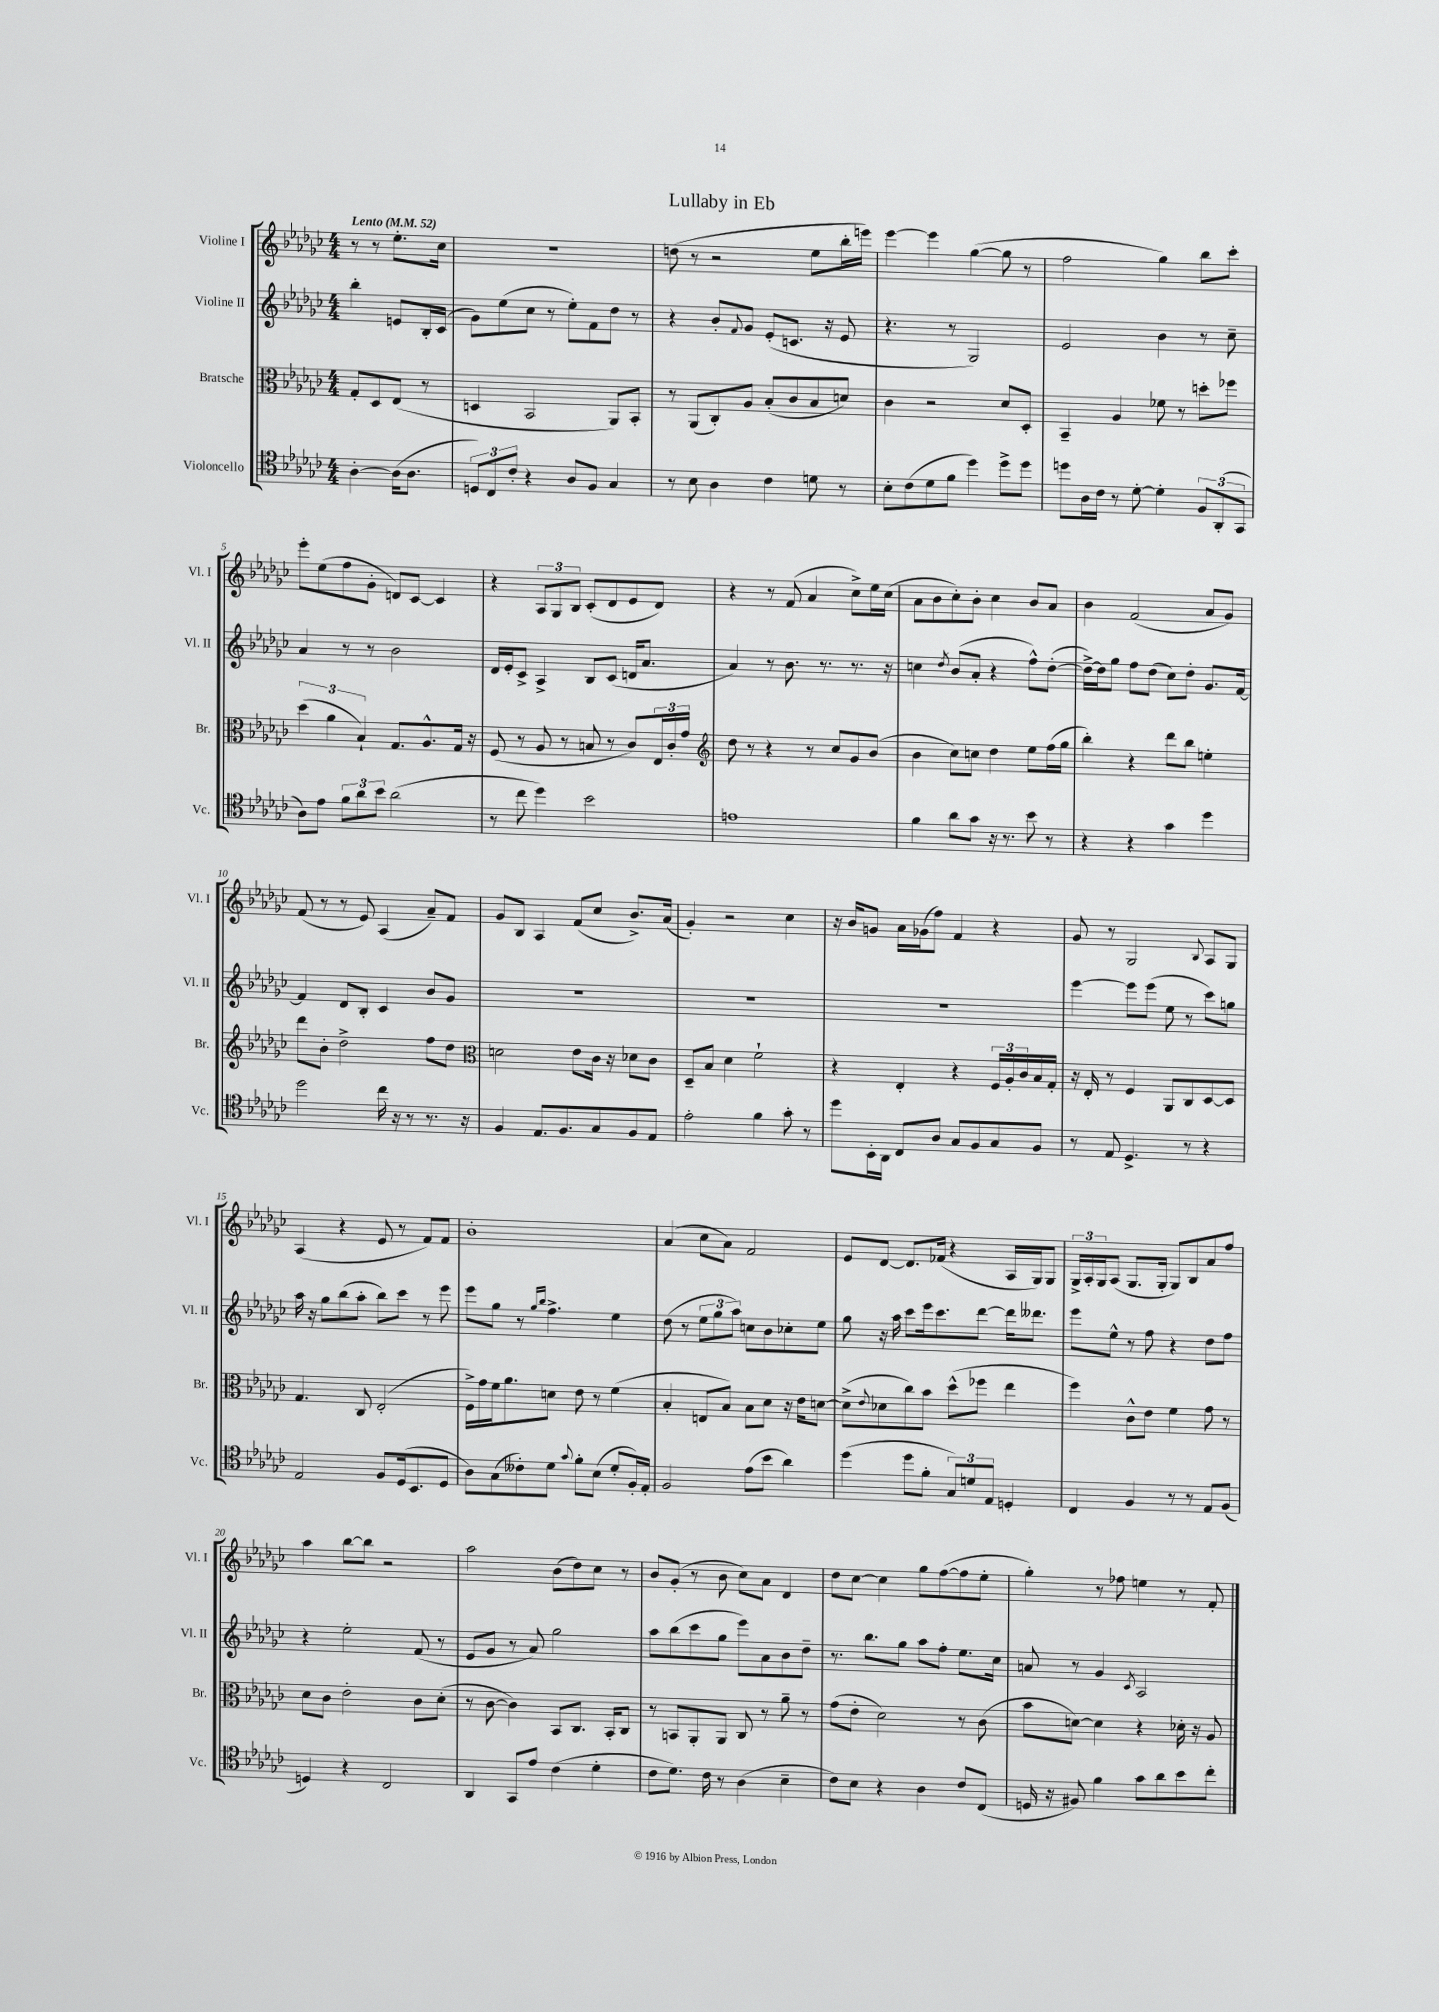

**kern	**kern	**kern	**kern
*part4	*part3	*part2	*part1
*staff4	*staff3	*staff2	*staff1
*I"Violoncello	*I"Bratsche	*I"Violine II	*I"Violine I
*I'Vc.	*I'Br.	*I'Vl. II	*I'Vl. I
*clefC4	*clefC3	*clefG2	*clefG2
*k[b-e-a-d-g-c-]	*k[b-e-a-d-g-c-]	*k[b-e-a-d-g-c-]	*k[b-e-a-d-g-c-]
*M4/4	*M4/4	*M4/4	*M4/4
*MM52	*MM52	*MM52	*MM52
=	=	=	=
!	!	!	!LO:TX:a:B:t=Lento
[4A-'\	8G-'/L	4bb-'\	8r
.	8D-/	.	8r
(16A-\KL]	(8E-/J	8en/L	8.ee-'\L
8.A-\J	.	.	.
.	8r	16B-'/L	.
.	.	(16c-/JJ	16cc-\Jk
=1	=1	=1	=1
12Dn/L)	4Dn/	8g-\L)	1r
12C-/	.	.	.
.	.	(8ee-\	.
12c-'/J	.	.	.
4r	2BB-/	8cc-\J	.
.	.	8r	.
8A-/L	.	8ee-'\L)	.
8F/J	.	8f\	.
4G-/	8AA-/L)	8dd-\J	.
.	8BB-'/J	8r	.
=2	=2	=2	=2
8r	8r	4r	(8ddn\
8B-\	(8AA-/L	.	8r
4A-\	8C-'/)	8b-'/L	2r
.	.	8qqf/	.
.	8A-/J	8g-/J	.
4c-\	(8B-'/L	(8e-'/L	.
.	8c-/	8.cn/J	.
8dn\	8B-/	.	8ee-\L
.	.	16r	.
8r	8dn/J)	8e-/	16bb-'\L
.	.	.	16eeen\JJ)
=3	=3	=3	=3
8B-'\L	4c-\	4.r	[4eee-\
(8c-\	.	.	.
8d-\	2r	.	4eee-\]
8f\J	.	8r	.
4dd-\)	.	2G-/)	([4gg-\
8dd-^\L	8d-/L	.	8gg-\]
8dd-\J	8D-'/J	.	8r
=4	=4	=4	=4
8ddn\L	4BB-~/	2e-/	2ff\
16A-\L	.	.	.
16c-\JJ	.	.	.
8r	4A-/	.	.
[8d-'\	.	.	.
4d-'\]	8f-X\	4b-\	4gg-\)
.	8r	.	.
12F/L	8ddn'\L	8r	8bb-\L
(12AA-'/	.	.	.
.	8ff-X\J	8cc-~\	8ccc-'\J
12GG-/J	.	.	.
!!LO:LB:g=z
=5	=5	=5	=5
8A-\L)	(6dd-\	4a-/	8eee-'\L
8e-\J	.	.	(8ee-\
.	6a-\	.	.
12f\L	.	8r	8ff\
12a-\	6B-`/)	.	.
.	.	8r	8g-'\J
12b-\J	.	.	.
(2a-\	8.G-/L	2b-\	8dn/L)
.	.	.	[8c-/J
.	8.A-^^/	.	.
.	.	.	4c-/]
.	16G-/Jk	.	.
.	16r	.	.
=6	=6	=6	=6
8r	(8F/	16d-/LL	4r
.	.	16e-'/J	.
8cc-\	8r	8c-^/J	.
4dd-\)	8A-/	4A-^/	12A-/L
.	.	.	12G-/
.	8r	.	.
.	.	.	12B-/J
2b-\	8Bn/	8B-/L	(8c-'/L
.	8r	(8c-/J	8d-/
.	8c-/L)	16dn/KL	8e-/
.	.	8.a-/J	.
.	24E-/L	.	8d-/J)
.	24c-'/	.	.
.	24g-/JJ	.	.
=7	=7	=7	=7
*	*clefG2	*	*
1en	8dd-\	4a-/)	4r
.	8r	.	.
.	4r	8r	8r
.	.	8.b-\	(8f/
.	8r	.	4a-/
.	.	8.r	.
.	8cc-/L	.	.
.	8g-/	8.r	8cc-^\L)
.	(8b-/J	.	16ee-\L
.	.	16r	(16cc-\JJ
=8	=8	=8	=8
4f\	4b-\	4ccn\	8a-\L
.	.	.	8b-\
.	.	8qdd-/	.
8a-\L	8cc-\L)	(8b-/L	8cc-'\)
8g-\J	8ccn\J	8a-'/J	8b-'\J
16r	4dd-\	4r	4cc-\
8.r	.	.	.
8b-\	8ee-\L	8ff^^\L)	8b-/L
8r	(16ff\L	([8dd-'\J	8a-/J
.	16gg-\JJ	.	.
=9	=9	=9	=9
4r	4bb-'\)	16dd-^\LL_)	4b-\
.	.	16dd-\J]	.
.	.	8gg-\J	.
4r	4r	8ff\L	(2f/
.	.	(8dd-\J	.
4g-\	8ddd-\L	8cc-\L)	.
.	8bb-\J	8dd-'\J	.
4dd-\	4een'\	8.g-/L	8a-/L
.	.	.	8g-/J)
.	.	[16f/Jk	.
!!LO:LB:g=z
=10	=10	=10	=10
2dd-\	8ddd-\L	4f/]	(8f/
.	8b-'\J	.	8r
.	2dd-^\	8d-/L	8r
.	.	8B-'/J	8e-/)
16cc-\	.	4c-/	(4A-/
16r	.	.	.
8r	.	.	.
8.r	8ff\L	8b-/L	8a-~/L)
.	8dd-\J	8g-/J	8f/J
16r	.	.	.
=11	=11	=11	=11
*	*clefC3	*	*
4F/	2dn\	1r	8g-/L
.	.	.	8B-/J
8.E-/L	.	.	4A-/
8.F/	.	.	.
.	8e-\L	.	(8f/L
8G-/	16c-\Jk	.	8cc-/J
.	16r	.	.
8F/	8d-X\L	.	8.b-^/L)
8E-/J	8c-\J	.	.
.	.	.	(16a-/Jk
=12	=12	=12	=12
2e-'\	8D-~/L	1r	4g-'/)
.	8B-/J	.	.
.	4d-\	.	2r
4f\	2f`\	.	.
8g-'\	.	.	4cc-\
8r	.	.	.
=13	=13	=13	=13
8dd-\L	4r	1r	16r
.	.	.	16b-/KL
16BB-'\L	.	.	8gn/J
16AA-\JJ	.	.	.
8C-/L	4E-'/	.	16a-\LL
.	.	.	(16g-X\J
8A-/J	.	.	8ff\J)
8G-/L	4r	.	4f/
8F/	.	.	.
8G-/	24F/LL	.	4r
.	24A-'/	.	.
.	24c-/	.	.
8F/J	16B-/	.	.
.	16G-'/JJ	.	.
=14	=14	=14	=14
8r	16r	[4eee-\	8g-/
.	16E-'/	.	.
8E-/	8r	.	8r
4.D-^/	4F/	8eee-\L]	2G-/
.	.	(8eee-\J	.
.	8AA-/L	8ee-\	.
8r	8C-/	8r	.
.	.	.	8qqB-/
4r	[8D-/	8ccc-\L)	8A-/L
.	8D-/J]	8ggn\J	8G-/J
!!LO:LB:g=z
=15	=15	=15	=15
2E-/	4.G-/	16aa-\	(4A-/
.	.	16r	.
.	.	8gg-\L	.
.	.	(8bb-\	4r
.	8C-/	8aa-'\J	.
8F/L	(2E-'/	8bb-\L)	8e-/
(16D-/k	.	8ccc-\J	8r
8.BB-/	.	.	.
.	.	8r	8f/L)
8D-/J	.	8eee-\	8f/J
=16	=16	=16	=16
8A-\L)	16F^\LL)	8eee-\L	1b-'
.	16g-\	.	.
(8G-\	16f\J	8gg-\J	.
.	8.a-\	.	.
8c--X'\)	.	8r	.
.	.	16qqgg-/LL	.
.	.	16qqbb-/JJ	.
8d-\J	8dn\J	4.ff^\	.
8qqg-/	.	.	.
8f'\L	8e-\	.	.
(8B-\J	8r	.	.
8d-'/L	(4f\	4ee-\	.
16F'/L)	.	.	.
16E-'/JJ	.	.	.
=17	=17	=17	=17
2F/	4B-'/	(8dd-\	(4a-/
.	.	8r	.
.	8En/L	12ee-\L	8cc-\L
.	.	12gg-\	.
.	8B-/J)	.	8a-\J)
.	.	12aa-\J)	.
(8e-\L	8B-\L	8ccn\L	2f/
8b-\J	8d-\J	8b-\	.
4a-\)	16r	8cc-X'\	.
.	16e-\KL	.	.
.	[8dn\J	8ee-\J	.
=18	=18	=18	=18
(4dd-\	(8d^\L]	8gg-\	8e-/L
.	8qqe-/	.	.
.	8d-X\	16r	[8d-/J
.	.	16aa-\	.
8dd-\L	8cc-\)	8ccc-\L	8.d-/L]
8f'\J	8b-\J	16eee-\k	.
.	.	8.ccc-\	(16f-X/Jk
12G-/L)	(8dd-^^\L	.	4r
12dn/	.	.	.
.	8ff-X\J	[8ddd-\J	.
12E-/J	.	.	.
4Dn'/	4ee-\	16ddd-\KL]	16A-/LL
.	.	8.ddd--X\J	16G-/J)
.	.	.	8G-/J
=19	=19	=19	=19
4C-/	4ff\)	8eee-\L	24G-^/LL
.	.	.	24A-'/
.	.	.	24G-/J
.	.	8ee-^^\J	(8A-/J
4F/	8c-^^\L	8r	8.G-/L
.	8e-\J	8ff\	.
.	.	.	16G-'/Jk
8r	4f\	4r	8G-/L)
8r	.	.	8B-/
8E-/L	8g-\	8dd-\L	8a-/
(8F/J	8r	8ff\J	8ff/J
!!LO:LB:g=z
=20	=20	=20	=20
4Dn/)	8d-\L	4r	4aa-\
.	8c-\J	.	.
4r	2e-'\	2ee-'\	[8bb-\L
.	.	.	8bb-\J]
2C-/	.	.	2r
.	8c-\L	(8f/	.
.	(8d-'\J	8r	.
=21	=21	=21	=21
4AA-/	8r	8e-/L	2aa-\
.	[8c-\	8g-/J	.
8GG-/L	4c-\])	8r	.
8e-/J	.	8a-/)	.
(4c-\	8BB-/L	2gg-\	(8b-\L
.	8.C-/J	.	8dd-\)
4d-'\	.	.	8cc-\J
.	16BB-'/KL	.	.
.	8C-/J	.	8r
=22	=22	=22	=22
8c-\L	8r	8aa-\L	8b-/L
8.d-\J)	8BBn/L	(8bb-\	(8g-'/J
.	8AA-'/	8ccc-\	8r
16c-\	.	.	.
8r	8AA-/J	8gg-\J	8b-\
(4A-\	8C-/	8eee-\L)	8cc-\L)
.	8r	8a-\	8a-\J
4B-~\	8a-~\	8b-\	4d-/
.	8r	8dd-~\J	.
=23	=23	=23	=23
8c-\L)	(8g-\L	8.r	8dd-\L
8B-\J	8e-'\J	.	[8cc-\J
.	.	8.bb-\L	.
4r	2d-\)	.	4cc-\]
.	.	8gg-\J	.
4A-\	.	8aa-\L	8gg-\L
.	.	8ff'\J	([8ff\
8c-/L	8r	8.ee-\L	8ff\]
(8C-/J	(8c-\	.	8ee-'\J
.	.	16cc-\Jk	.
=24	=24	=24	=24
16Dn/	8b-\L	8an/	4gg-'\)
16r	.	.	.
8F#X/)	[8dn\J)	8r	.
4f\	4d\]	4g-/	8r
.	.	.	8ff-X\
.	.	8qc-/	.
8g-\L	4r	2A-/	4een\
8a-\	.	.	.
8b-\	16d-X'\	.	8r
.	16r	.	.
8cc-'\J	8A-/	.	8f'/
==	==	==	==
*-	*-	*-	*-
